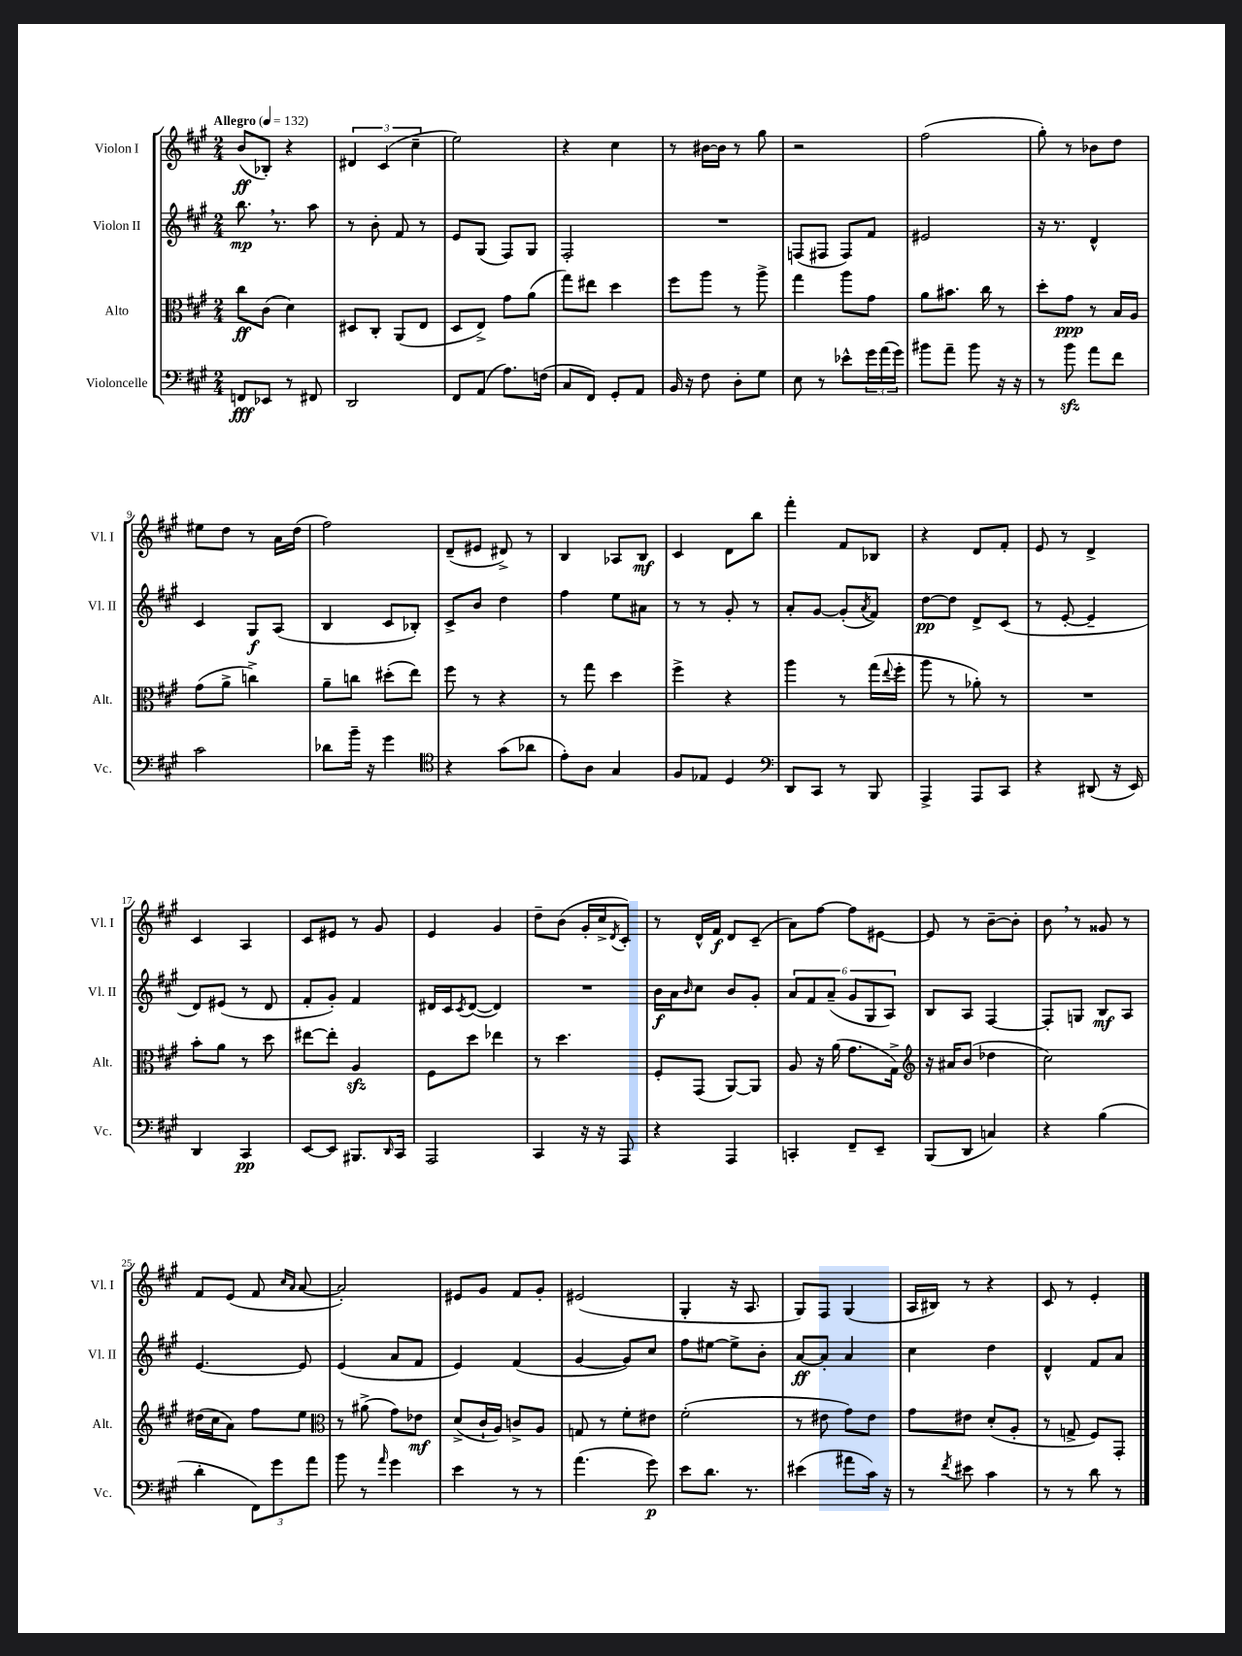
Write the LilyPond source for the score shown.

<<
\new StaffGroup <<
\new Staff = "s0" \with { instrumentName = "Violon I" shortInstrumentName = "Vl. I" } {
    \clef treble \key a \major \numericTimeSignature \time 2/4 \tempo "Allegro" 4 = 132
    b'8\ff( bes8-.) r4 |
    \tuplet 3/2 { dis'4 cis'4( cis''4-- } |
    e''2) |
    r4 cis''4 |
    r8 bis'16~ bis'16 r8 gis''8 |
    r2 |
    fis''2( |
    gis''8-.) r8 bes'8 d''8 |
    eis''8 d''8 r8 a'16 d''16( |
    fis''2) |
    d'8--( eis'8 dis'8->) r8 |
    b4 aes8 b8\mf |
    cis'4 d'8 b''8 |
    fis'''4-. fis'8 bes8 |
    r4 d'8 fis'8-. |
    e'8 r8 d'4-> |
    cis'4 a4 |
    cis'8 eis'8 r8 gis'8 |
    e'4 gis'4 |
    d''8-- b'8( gis'16-. cis''16-> \acciaccatura { d'8 } cis'8-.) |
    r8 d'16-^ fis'16\f d'8 cis'8--( |
    a'8) fis''8~ fis''8 eis'8~ |
    eis'8 r8 b'8~-- b'8-. |
    b'8 \breathe r8 gisis'8 r8 |
    fis'8 e'8( fis'8 \grace { cis''16 a'16 } a'8~ |
    a'2-.) |
    eis'8 gis'8 fis'8 gis'8-. |
    eis'2( |
    gis4-. r16 a8. |
    gis8) fis8 gis4( |
    a16 bis16) r8 r4 |
    cis'8 r8 e'4-. \bar "|." |
}
\new Staff = "s1" \with { instrumentName = "Violon II" shortInstrumentName = "Vl. II" } {
    \clef treble \key a \major \numericTimeSignature \time 2/4
    b''8.\mp \breathe r8. a''8 |
    r8 b'8-. fis'8 r8 |
    e'8 gis8( fis8) gis8 |
    fis2-. |
    R2 |
    f8( fis8 fis8) fis'8 |
    eis'2 |
    r16 r8. d'4-^ |
    cis'4 gis8\f a8( |
    b4 cis'8 bes8-.) |
    cis'8-> b'8 d''4 |
    fis''4 e''8 ais'8 |
    r8 r8 gis'8-. r8 |
    a'8-. gis'8~ gis'8-.( \acciaccatura { a'8 } fis'8) |
    d''8~\pp d''8 d'8-> cis'8( |
    r8 e'8~-. e'4-- |
    d'8) eis'8( r8 d'8 |
    fis'8-. gis'8-.) fis'4 |
    dis'16 cis'16 \acciaccatura { cis'8 } dis'8~( dis'4) |
    R2 |
    b'16\f a'16 \grace { b'16 } cis''8 b'8 gis'8-. |
    \tuplet 6/4 { a'8 fis'8 a'8--( gis'8 gis8 a8) } |
    b8 a8 fis4~ |
    fis8-. g8 b8\mf a8 |
    e'4.~ e'8 |
    e'4( a'8 fis'8 |
    e'4) fis'4( |
    gis'4~ gis'8) cis''8 |
    fis''8 eis''8~ eis''8-> b'8-. |
    a'8~\ff a'8-. a'4 |
    cis''4 d''4 |
    d'4-^ fis'8 a'8 \bar "|." |
}
\new Staff = "s2" \with { instrumentName = "Alto" shortInstrumentName = "Alt." } {
    \clef alto \key a \major \numericTimeSignature \time 2/4
    cis''8\ff cis'8( d'4) |
    dis8 cis8-. a,8( e8 |
    d8 e8->) gis'8 a'8( |
    gis''8) eis''8 d''4 |
    fis''8 a''8 r8 a''8-> |
    gis''4 a''8 gis'8 |
    a'8 bis'8. cis''16 r8 |
    d''8-. gis'8\ppp r8 b16 a16 |
    gis'8( a'8-> c''4->) |
    a'8-- c''8 dis''8-.( e''8) |
    fis''8 r8 r4 |
    r8 gis''8 d''4 |
    fis''4-> r4 |
    a''4 r8 gis''16( \appoggiatura { e''8 } fis''16-. |
    a''8 r8 aes'8-.) r8 |
    R2 |
    b'8-. a'8 r8 d''8 |
    eis''8~ eis''8-. a4\sfz |
    fis8 d''8 ees''4 |
    r8 d''4. |
    fis8-. gis,8( a,8~) a,8 |
    a8 r16 a'16( gis'8. gis16->) |
    \clef treble r16 ais'16 b'8( des''4 |
    cis''2) |
    dis''16( cis''16 a'8) fis''8 e''8 |
    \clef alto r8 ais'8->( gis'8) ees'8\mf |
    d'8->( cis'16-! a16) c'8-> a8 |
    g8 r8 fis'8-. eis'8 |
    fis'2-.( |
    r8 eis'8 gis'8) eis'8 |
    gis'8 eis'8 d'8-.( a8-. |
    r8 g8-> fis8) gis,8-. \bar "|." |
}
\new Staff = "s3" \with { instrumentName = "Violoncelle" shortInstrumentName = "Vc." } {
    \clef bass \key a \major \numericTimeSignature \time 2/4
    f,8\fff ees,8 r8 fis,8 |
    d,2 |
    fis,8 a,8( a8.) f16( |
    cis8 fis,8) gis,8-. a,8 |
    b,16 r16 fis8 d8-. gis8 |
    e8 r8 ees'8-^ \tuplet 3/2 { gis'16 a'16( gis'16) } |
    bis'8 a'8-- bis'8 r16 r16 |
    r8 b'8\sfz a'8 fis'8 |
    cis'2 |
    des'8 b'16-- r16 gis'4 |
    \clef tenor r4 gis'8( aes'8 |
    e'8-.) a8 gis4 |
    fis8 ees8 d4 |
    \clef bass d,8 cis,8 r8 b,,8 |
    a,,4-> a,,8 cis,8 |
    r4 dis,8( r16 e,16) |
    d,4 cis,4\pp |
    e,8~ e,8 bis,,8. \grace { d,16 } cis,16 |
    a,,2 |
    cis,4 r16 r16 a,,8 |
    r4 a,,4 |
    c,4-. fis,8-- e,8-- |
    b,,8( d,8 c4) |
    r4 b4( |
    d'4-. \tuplet 3/2 { fis,8) gis'8 a'8 } |
    b'8 r8 \grace { a'16 } gis'4 |
    e'4 r8 r8 |
    a'4.( gis'8\p) |
    e'8 d'8. r8. |
    eis'4( ais'8 cis'16) r16 |
    r8 \acciaccatura { fis'8 } eis'8 cis'4 |
    r8 r8 d'8 r8 \bar "|." |
}
>>
>>
